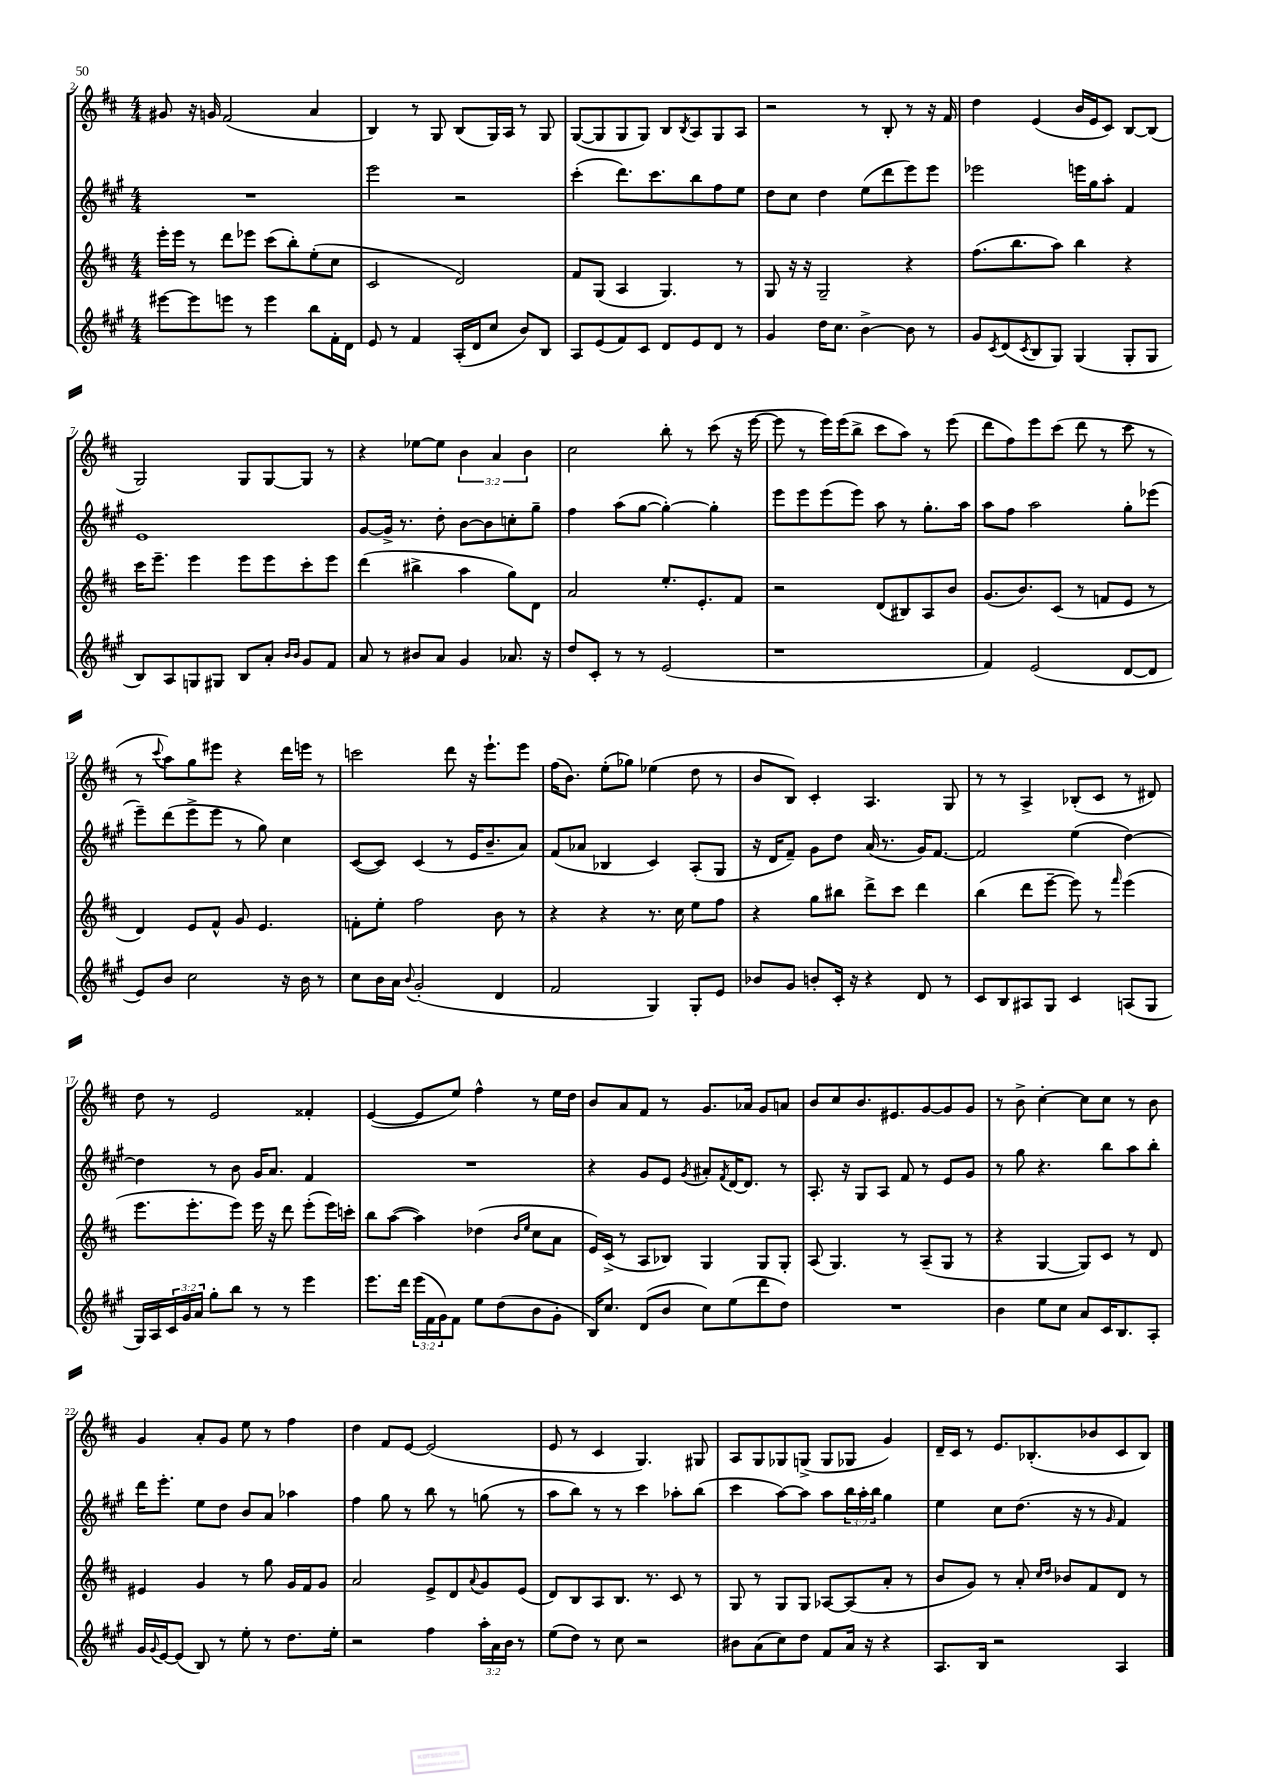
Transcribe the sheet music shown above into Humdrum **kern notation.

**kern	**kern	**kern	**kern
*part4	*part3	*part2	*part1
*staff4	*staff3	*staff2	*staff1
*clefG2	*clefG2	*clefG2	*clefG2
*k[f#c#g#]	*k[f#c#]	*k[f#c#g#]	*k[f#c#]
*M4/4	*M4/4	*M4/4	*M4/4
=2	=2	=2	=2
[8eee#X\L	16eee'\LL	1r	8g#X/
.	16eee\JJ	.	.
8eee#\]	8r	.	16r
.	.	.	16gn/
8eeen\J	8ddd\L	.	(2f#/
8r	8eee-X\J	.	.
4eee\	(8ccc#\L	.	.
.	8bb'\)	.	.
8bb\L	(8ee'\	.	4a/
16f#'\L	8cc#\J	.	.
16d\JJ	.	.	.
=3	=3	=3	=3
8e/	2c#/	2eee\	4B/)
8r	.	.	.
4f#/	.	.	8r
.	.	.	8G/
(16A'/LL	2d/)	2r	(8B/L
16d/J	.	.	.
8cc#/J	.	.	16G/L)
.	.	.	16A/JJ
8b/L)	.	.	8r
8B/J	.	.	8G/
=4	=4	=4	=4
8A/L	8f#/L	(4ccc#'\	([8G/L
(8e/	(8G/J	.	8G/]
8f#/)	4A/	8.ddd\L)	8G/
8c#/J	.	.	8G/J)
.	.	8.ccc#\	.
8d/L	4.G/)	.	8B/L
.	.	.	8qB/
8e/	.	8bb\	8A/
8d/J	.	8ff#\	8G/
8r	8r	8ee\J	8A/J
=5	=5	=5	=5
4g#/	8G/	8dd\L	2r
.	16r	8cc#\J	.
.	16r	.	.
16dd\KL	2G~/	4dd\	.
8.cc#\J	.	.	.
[4b^\	.	(8ee\L	8r
.	.	8ddd\	8B'/
8b\]	4r	8eee\)	8r
8r	.	8eee\J	16r
.	.	.	16f#/
=6	=6	=6	=6
8g#/L	(8.ff#\L	2eee-X\	4dd\
8qc#/	.	.	.
(8d/	.	.	.
.	8.bb\	.	.
8qc#/	.	.	.
8B/	.	.	(4e/
8G#/J)	8aa\J)	.	.
(4G#/	4bb\	16eeen\LL	16b/LL
.	.	16gg#\J	16e/J
.	.	8aa'\J	8c#/J)
8G#'/L	4r	4f#/	[8B/L
8G#/J	.	.	(8B/J]
!!LO:LB:g=z
=7	=7	=7	=7
8B/L)	16ccc#\KL	1e	2G/)
.	8.eee~\J	.	.
8A/	.	.	.
8Gn/	4eee\	.	.
8G#X/J	.	.	.
8B/L	8eee\L	.	8G/L
8a'/J	8eee\	.	[8G/
16qqb/LL	.	.	.
16qqb/JJ	.	.	.
8g#/L	8ccc#'\	.	8G/J]
8f#/J	8eee\J	.	8r
=8	=8	=8	=8
8a/	(4ddd\	[8g#/L	4r
8r	.	16g#^/Jk]	.
.	.	8.r	.
8b#X/L	4bb#X^\	.	[8ee-X\L
8a/J	.	8dd'\	8ee-\J]
4g#/	4aa\	[8b\L	6b\
.	.	8b\]	.
.	.	.	6a/
8.a-X/	8gg\L)	8ccn'\	.
.	.	.	6b\
.	8d\J	8gg#~\J	.
16r	.	.	.
=9	=9	=9	=9
8dd/L	2a/	4ff#\	2cc#\
8c#'/J	.	.	.
8r	.	(8aa\L	.
8r	.	[8gg#\J	.
(2e/	8.ee'/L	4gg#'\_)	8bb'\
.	.	.	8r
.	8.e'/	.	.
.	.	4gg#'\]	(8ccc#\
.	8f#/J	.	16r
.	.	.	[16eee\
=10	=10	=10	=10
1r	2r	8eee\L	8eee\]
.	.	8eee\	8r
.	.	(8eee\	16eee\LL)
.	.	.	(16eee\J
.	.	8eee\J)	8bb^\J
.	(8d/L	8aa\	8ccc#\L
.	8B#X/)	8r	8aa\J)
.	8A/	8.gg#'\L	8r
.	8b/J	.	(8eee\
.	.	16aa\Jk	.
=11	=11	=11	=11
4f#/)	(8.g/L	8aa\L	8ddd\L
.	.	8ff#\J	8ff#\)
.	8.b/)	.	.
(2e/	.	2aa\	8eee\
.	(8c#/J	.	(8ccc#\J
.	8r	.	8ddd\
.	8fn/L	.	8r
[8d/L	8e/J	8gg#'\L	8ccc#\
8d/J]	8r	(8eee-X\J	8r
!!LO:LB:g=z
=12	=12	=12	=12
8e/L)	4d/)	8eee~\L)	8r
.	.	.	8qqccc#/
8b/J	.	(8ddd\	8aa\L)
2cc#\	8e/L	8eee^\	8gg\
.	8f#^^/J	8eee\J	8eee#X\J
.	8g/	8r	4r
.	4.e/	8gg#\)	.
16r	.	4cc#\	16ddd\LL
16b\	.	.	16eeen\JJ
8r	.	.	8r
=13	=13	=13	=13
8cc#\L	8fn'\L	([8c#/L	2cccn\
16b\L	8ee'\J	8c#/J])	.
16a\JJ	.	.	.
8qqb/	.	.	.
(2g#'/	2ff#\	(4c#/	.
.	.	8r	8ddd\
.	.	16e/KL	16r
.	.	8.b~/	8.eee`\L
4d/	8b\	.	.
.	8r	8a/J)	8eee\J
=14	=14	=14	=14
2f#/	4r	(8f#/L	(16ff#\KL
.	.	.	8.b\J)
.	.	8a-X/J	.
.	4r	4B-X/	(8ee'\L
.	.	.	8gg-X\J)
4G#/)	8.r	4c#/)	(4ee-X\
.	16cc#\	.	.
8G#'/L	8ee\L	(8A'/L	8dd\
8e/J	8ff#\J	8G#/J	8r
=15	=15	=15	=15
8b-X/L	4r	16r	8b/L
.	.	16d/KL	.
8g#/J	.	8f#~/J)	8B/J)
8bn'/L	8gg\L	8g#\L	4c#'/
16c#'/Jk	8bb#X\J	8dd\J	.
16r	.	.	.
4r	8ddd^\L	(16a/	4.A/
.	.	8.r	.
.	8ccc#\J	.	.
8d/	4ddd\	16g#/KL)	.
.	.	[8.f#/J	.
8r	.	.	8G/
=16	=16	=16	=16
8c#/L	(4bb\	2f#/]	8r
8B/	.	.	8r
8A#X/	8ddd\L	.	4A^/
8G#/J	[8eee~\J	.	.
4c#/	8eee\])	(4ee\	(8B-X'/L
.	8r	.	8c#/J
.	16qqfff#/	.	.
(8An/L	(4eee\	[4dd\)	8r
8G#/J	.	.	8d#X/)
!!LO:LB:g=z
=17	=17	=17	=17
16G#/LL)	8.eee\L	4dd\]	8dd\
16A/	.	.	.
24c#/	.	.	8r
24g#/	.	.	.
.	8.eee'\	.	.
24a/JJ	.	.	.
8gg#'\L	.	8r	2e/
8bb\J	8eee\J)	8b\	.
8r	16eee\	16g#/KL	.
.	16r	8.a/J	.
8r	8ddd\	.	.
4eee\	(8eee'\L	4f#/	4f##X'/
.	16eee\L)	.	.
.	16cccn'\JJ	.	.
=18	=18	=18	=18
8.eee\L	8bb\L	1r	([4e/
.	([8aa\J	.	.
16ddd\Jk	.	.	.
(24eee\LL	4aa\])	.	8e/L]
24f#\	.	.	.
24g#\J)	.	.	.
8f#\J	.	.	8ee/J)
8ee\L	(4dd-X\	.	4ff#^^\
(8dd\	.	.	.
.	16qqb/LL	.	.
.	16qqee/JJ	.	.
8b\	8cc#\L	.	8r
8g#'\J	8a\J	.	16ee\LL
.	.	.	16dd\JJ
=19	=19	=19	=19
16B/KL)	16e/LL)	4r	8b/L
8.cc#/J	(16c#^/JJ	.	.
.	8r	.	8a/
(8d/L	8A/L	8g#/L	8f#/J
8b/J	8B-X/J)	8e/J	8r
.	.	8qg#/	.
8cc#\L)	4G/	8a#X'/L	8.g/L
.	.	8qf#/	.
(8ee\	.	[16d/K	.
.	.	8.d/J]	16a-X/Jk
8ddd\	8G/L	.	8g/L
8dd\J)	8G'/J	8r	8an/J
=20	=20	=20	=20
1r	(8A/	8.A'/	8b/L
.	4.G/)	.	8cc#/
.	.	16r	.
.	.	8G#/L	8.b/
.	.	8A/J	.
.	.	.	8.e#X/
.	8r	8f#/	.
.	(8A~/L	8r	[8g/
.	8G/J	8e/L	8g/]
.	8r	8g#/J	8g/J
=21	=21	=21	=21
4b\	4r	8r	8r
.	.	8gg#\	8b^\
8ee\L	[4G/	4.r	[4cc#'\
8cc#\J	.	.	.
8a/L	8G/L])	.	8cc#\L]
16c#/K	8c#/J	8bb\L	8cc#\J
8.B/	.	.	.
.	8r	8aa\	8r
8A'/J	8d/	8bb'\J	8b\
!!LO:LB:g=z
=22	=22	=22	=22
16g#/LL	4e#X/	16ddd\KL	4g/
8qqg#/	.	.	.
[16e/J	.	8.eee'\J	.
(8e/J]	.	.	.
8B/)	4g/	8ee\L	8a'/L
8r	.	8dd\J	8g/J
8ee'\	8r	8b/L	8ee\
8r	8gg\	8a/J	8r
8.dd\L	16g/LL	4aa-X\	4ff#\
.	16f#/J	.	.
.	8g/J	.	.
16ee'\Jk	.	.	.
=23	=23	=23	=23
2r	2a/	4ff#\	4dd\
.	.	8gg#\	8f#/L
.	.	8r	[8e/J
4ff#\	8e^/L	8bb\	(2e/]
.	8d/	8r	.
.	8qqa/	.	.
24aa'\LL	8g/	(8ggn\	.
24a\	.	.	.
24b\JJ	.	.	.
8r	(8e/J	8r	.
=24	=24	=24	=24
(8ee\L	8d/L)	8aa\L	8e/
8dd\J)	8B/	8bb\J)	8r
8r	8A/	8r	4c#/
8cc#\	8.B/J	8r	.
2r	.	4ccc#\	4.G/)
.	8.r	.	.
.	8c#/	8aa-X'\L	.
.	8r	(8bb\J	8G#X/
=25	=25	=25	=25
8b#X\L	8G/	4ccc#\	8A/L
(8a\	8r	.	8G/
8cc#\)	8G/L	[8aa\L)	8G-X/
8dd\J	8G/J	8aa\J]	(8Gn^/J
8f#/L	[8A-X/L	8aa\L	8G/L
16a/Jk	(8A-/]	24bb\L	8G-X/J
.	.	24aa'\	.
16r	.	.	.
.	.	24bb\JJ	.
4r	8a'/J	4gg#\	4g/)
.	8r	.	.
=26	=26	=26	=26
8.A/L	8b/L	4ee\	16d~/LL
.	.	.	16c#/JJ
.	8g/J)	.	8r
16B/Jk	.	.	.
2r	8r	8cc#\L	8.e/L
.	8a'/	(8.dd\J	.
.	.	.	(8.B-X'/
.	16qqcc#/LL	.	.
.	16qqdd/JJ	.	.
.	8b-X/L	.	.
.	.	16r	.
.	8f#/	8r	8b-X/
.	.	16qqg#/	.
4A/	8d/J	4f#/)	8c#/
.	8r	.	8B-/J)
==	==	==	==
*-	*-	*-	*-
